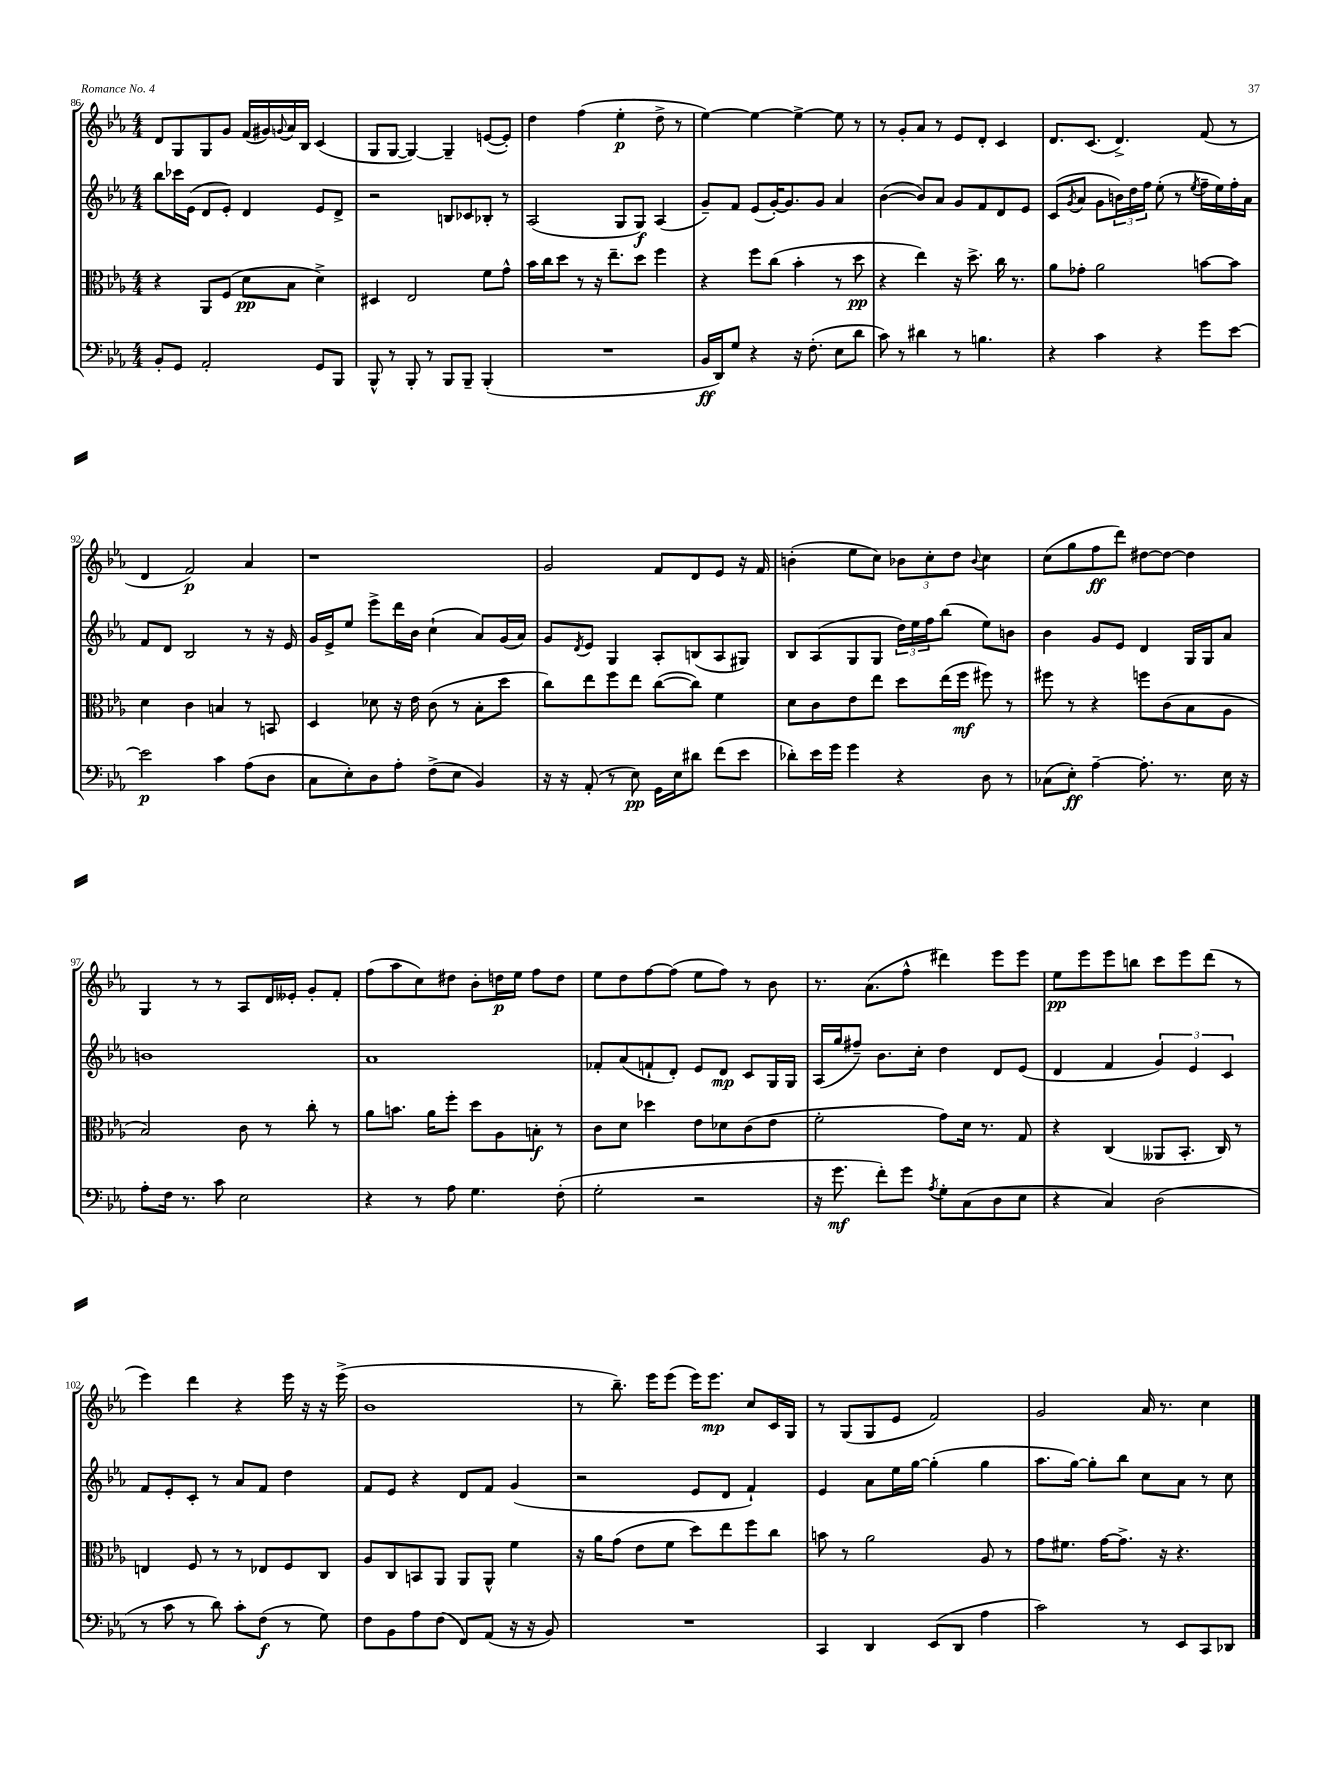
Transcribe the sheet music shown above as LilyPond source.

<<
\new StaffGroup <<
\new Staff = "s0" {
    \clef treble \key ees \major \numericTimeSignature \time 4/4
    d'8 g8 g8 g'8 f'16( gis'16) \appoggiatura { g'8 } aes'16 bes16 c'4( |
    g8 g8~ g4~) g4-- e'8~( e'8-.) |
    d''4 f''4( ees''4-.\p d''8-> r8 |
    ees''4~) ees''4~ ees''4~-> ees''8 r8 |
    r8 g'8-. aes'8 r8 ees'8 d'8-. c'4 |
    d'8. c'8.( d'4.->) f'8( r8 |
    d'4 f'2\p) aes'4 |
    r1 |
    g'2 f'8 d'8 ees'8 r16 f'16 |
    b'4-.( ees''8 c''8) \tuplet 3/2 { bes'8 c''8-. d''8 } \appoggiatura { bes'8 } c''4 |
    c''8( g''8 f''8\ff d'''8) dis''8~ dis''8~ dis''4 |
    g4 r8 r8 aes8 d'16 eeses'16-. g'8-. f'8-. |
    f''8( aes''8 c''8) dis''8 bes'8-. d''16\p ees''16 f''8 d''8 |
    ees''8 d''8 f''8~ f''8( ees''8 f''8) r8 bes'8 |
    r8. aes'8.( f''8-^ dis'''4) ees'''8 ees'''8 |
    ees''8\pp ees'''8 ees'''8 b''8 c'''8 ees'''8 d'''8( r8 |
    ees'''4) d'''4 r4 ees'''16 r16 r16 ees'''16->( |
    bes'1 |
    r8 bes''8.--) ees'''16 ees'''8( ees'''16) ees'''8.\mp c''8 c'16 g16 |
    r8 g8( g8 ees'8 f'2) |
    g'2 aes'16 r8. c''4 \bar "|." |
}
\new Staff = "s1" {
    \clef treble \key ees \major \numericTimeSignature \time 4/4
    bes''8 ces'''16 ees'16( d'8 ees'8-.) d'4 ees'8 d'8-> |
    r2 b8 ces'8 bes8-. r8 |
    aes2( g8 g8\f) aes4( |
    g'8--) f'8 ees'8( g'16~-.) g'8. g'8 aes'4 |
    bes'4~( bes'8) aes'8 g'8 f'8 d'8 ees'8 |
    c'8( \acciaccatura { g'8 } aes'8 g'8 \tuplet 3/2 { b'16) d''16 f''16 } ees''8-.( r8 \acciaccatura { ees''8 } f''16-- ees''16) f''16-. aes'16 |
    f'8 d'8 bes2 r8 r16 ees'16 |
    g'16 ees'16-> ees''8 ees'''8-> d'''16 bes'16 c''4-!( aes'8) g'16( aes'16) |
    g'8 \acciaccatura { d'8 } ees'8 g4 aes8-. b8( aes8 gis8) |
    bes8 aes8( g8 g8 \tuplet 3/2 { d''16) ees''16 f''16 } bes''8( ees''8) b'8 |
    bes'4 g'8 ees'8 d'4 g16 g16 aes'8 |
    b'1 |
    aes'1 |
    fes'8-. aes'8( f'8-! d'8-.) ees'8 d'8\mp c'8 g16 g16 |
    aes16( g''16 fis''8--) bes'8. c''16-. d''4 d'8 ees'8( |
    d'4 f'4 \tuplet 3/2 { g'4) ees'4 c'4 } |
    f'8 ees'8-. c'8-. r8 aes'8 f'8 d''4 |
    f'8 ees'8 r4 d'8 f'8 g'4( |
    r2 ees'8 d'8 f'4-!) |
    ees'4 aes'8 ees''16 g''16~ g''4-.( g''4 |
    aes''8. g''16~) g''8-. bes''8 c''8 aes'8 r8 c''8 \bar "|." |
}
\new Staff = "s2" {
    \clef alto \key ees \major \numericTimeSignature \time 4/4
    r4 aes,8 f8( d'8\pp bes8 d'4->) |
    dis4 ees2 f'8 g'8-^ |
    bes'16 c''16 d''8 r8 r16 ees''8.-- d''8 f''4 |
    r4 f''8 c''8( bes'4-. r8 d''8\pp |
    r4 ees''4) r16 d''8.-> c''16 r8. |
    aes'8 ges'8-. aes'2 b'8~ b'8 |
    d'4 c'4 b4 r8 b,8 |
    d4 des'8 r16 ees'16 c'8( r8 bes8-. d''8 |
    c''8) ees''8 f''8 ees''8 c''8~( c''8) f'4 |
    d'8 c'8 ees'8 ees''8 d''8 ees''16( f''16\mf fis''8) r8 |
    fis''8 r8 r4 f''8 c'8( bes8 aes8 |
    bes2) c'8 r8 c''8-. r8 |
    aes'8 b'8. aes'16 f''8-. d''8 aes8 b8-.\f r8 |
    c'8 d'8 des''4 ees'8 des'8 c'8( ees'8 |
    f'2-. g'8) d'16 r8. g8 |
    r4 c4( aeses,8 bes,8.-. c16) r8 |
    e4 f8 r8 r8 ees8 f8 c8 |
    aes8 c8 b,8 aes,8 aes,8 aes,8-^ f'4 |
    r16 aes'16 g'8( ees'8 f'8 d''8) ees''8 f''8 c''8 |
    b'8 r8 aes'2 aes8 r8 |
    g'8 fis'8. g'16~ g'8.-> r16 r4. \bar "|." |
}
\new Staff = "s3" {
    \clef bass \key ees \major \numericTimeSignature \time 4/4
    bes,8-. g,8 aes,2-. g,8 bes,,8 |
    bes,,8-^ r8 bes,,8-. r8 bes,,8 bes,,8-- bes,,4-.( |
    R1 |
    bes,16\ff d,16) g8 r4 r16 f8.-.( ees8 d'8 |
    c'8) r8 dis'4 r8 b4. |
    r4 c'4 r4 g'8 ees'8~ |
    ees'2\p c'4 aes8( d8 |
    c8 ees8-.) d8 aes8-. f8->( ees8 bes,4) |
    r16 r16 aes,8-.( r8 ees8\pp) g,16 ees16 dis'8 f'8( ees'8 |
    des'8-.) ees'16 g'16 g'4 r4 d8 r8 |
    ces8( ees8-.\ff) aes4~-- aes8.-. r8. ees16 r16 |
    aes8-. f16 r8. c'8 ees2 |
    r4 r8 aes8 g4. f8-.( |
    g2-. r2 |
    r16 g'8.\mf f'8-.) g'8 \acciaccatura { aes8 } g8-. c8( d8 ees8 |
    r4 c4) d2( |
    r8 c'8 r8 d'8) c'8-. f8\f( r8 g8) |
    f8 bes,8 aes8 f8( f,8) aes,8( r16 r16 bes,8) |
    R1 |
    c,4 d,4 ees,8( d,8 aes4 |
    c'2) r8 ees,8 c,8 des,8 \bar "|." |
}
>>
>>
\layout { \context { \Score currentBarNumber = #86 } }
